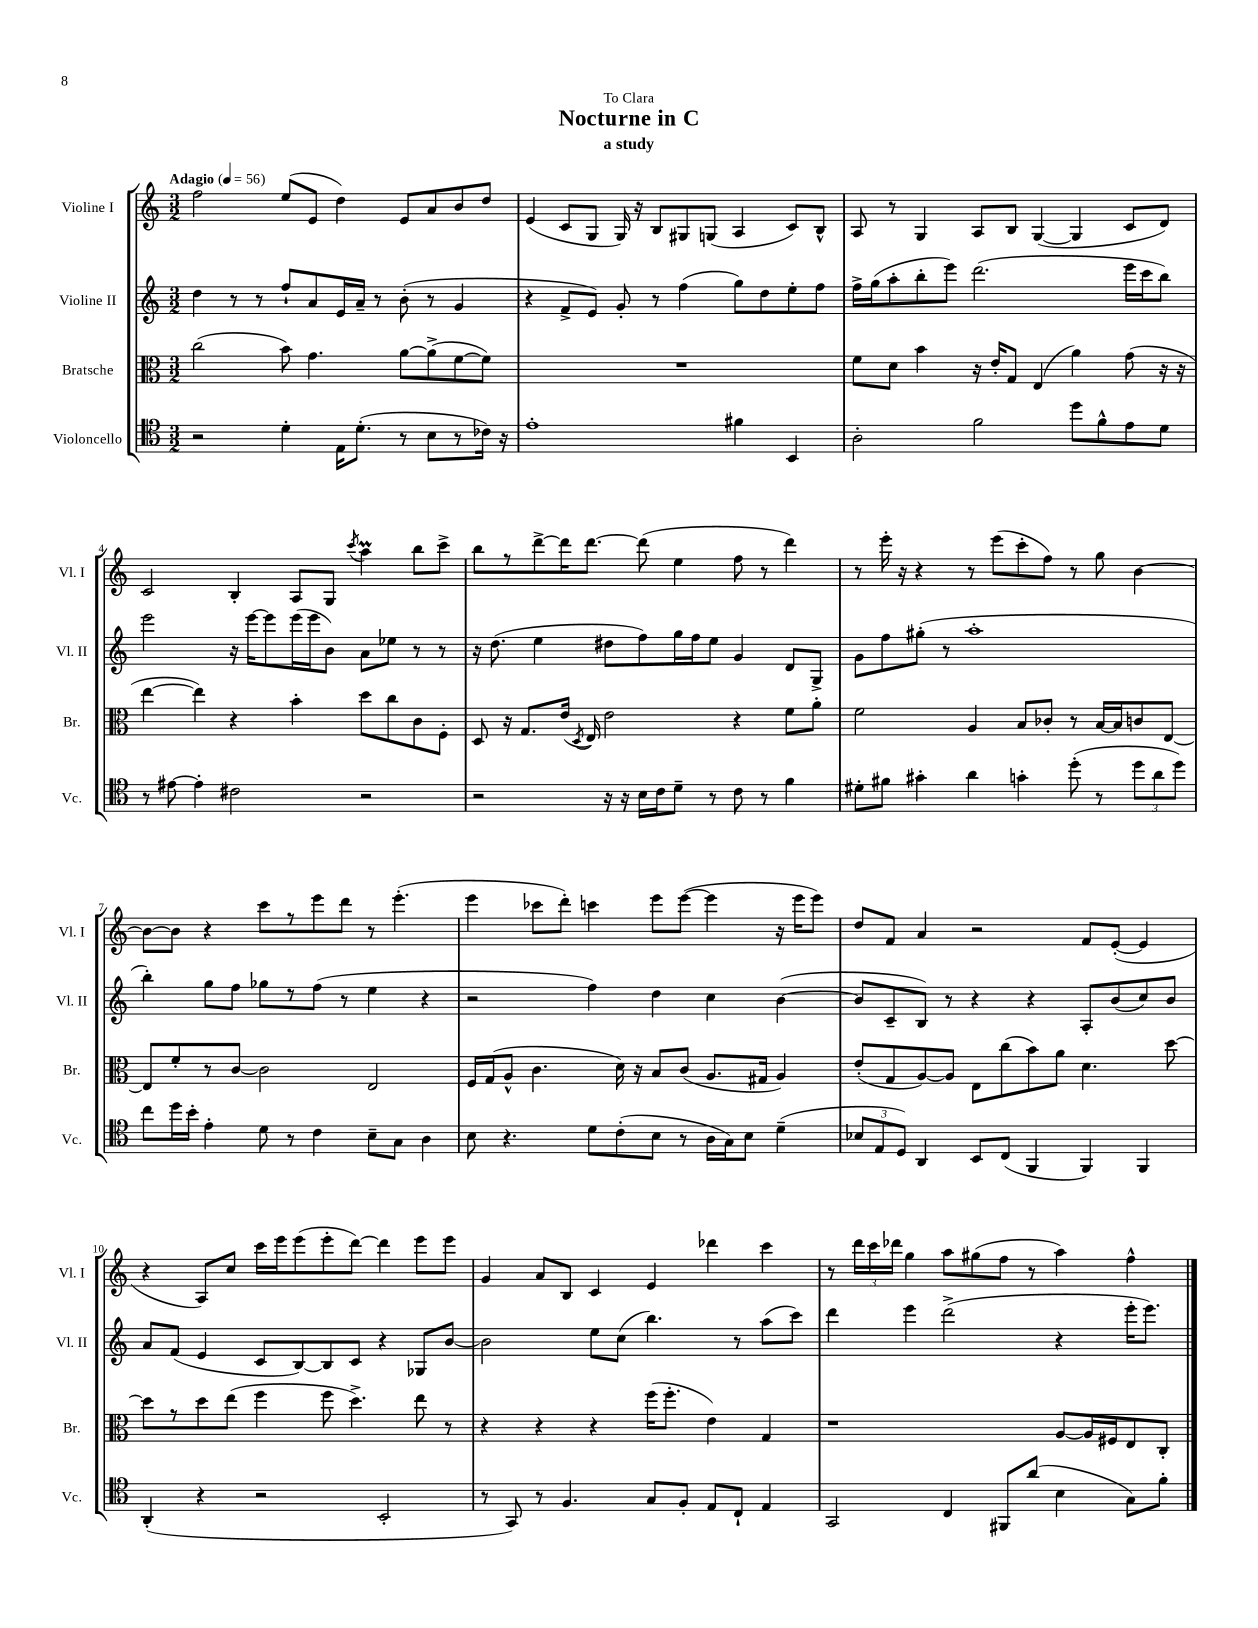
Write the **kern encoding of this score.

**kern	**kern	**kern	**kern
*part4	*part3	*part2	*part1
*staff4	*staff3	*staff2	*staff1
*I"Violoncello	*I"Bratsche	*I"Violine II	*I"Violine I
*I'Vc.	*I'Br.	*I'Vl. II	*I'Vl. I
*clefC4	*clefC3	*clefG2	*clefG2
*k[]	*k[]	*k[]	*k[]
*M3/2	*M3/2	*M3/2	*M3/2
*MM56	*MM56	*MM56	*MM56
=1	=1	=1	=1
!	!	!	!LO:TX:a:B:t=Adagio
2r	(2cc\	4dd\	2ff\
.	.	8r	.
.	.	8r	.
4d'\	8b\)	8ff`/L	(8ee/L
.	4.g\	8a/	8e/J
16E\KL	.	16e/L	4dd\)
(8.d'\J	.	16a~/JJ	.
.	.	8r	.
8r	[8a\L	(8b'\	8e/L
8B\L	(8a^\]	8r	8a/
8r	[8f\	4g/	8b/
16c-X\Jk)	8f\J])	.	8dd/J
16r	.	.	.
=2	=2	=2	=2
1e'	1.r	4r	(4e/
.	.	8f^/L	8c/L
.	.	8e/J)	8G/J
.	.	8g'/	16G/)
.	.	.	16r
.	.	8r	8B/L
.	.	(4ff\	8G#X/
.	.	.	(8Gn/J
4f#X\	.	8gg\L)	4A/
.	.	8dd\	.
4BB/	.	8ee'\	8c/L)
.	.	8ff\J	8B^^/J
=3	=3	=3	=3
2A'\	8f\L	16ff^\LL	8A/
.	.	(16gg\J	.
.	8d\J	8aa'\	8r
.	4b\	8bb'\	4G/
.	.	8eee\J)	.
2f\	16r	(2.ddd\	8A/L
.	16e'/KL	.	.
.	8G/J	.	8B/J
.	(4E/	.	([4G/
8dd\L	4a\)	.	4G/]
8f^^\	.	.	.
8e\	(8g\	16eee\LL	8c/L
.	.	16ccc\J	.
8d\J	16r	8bb\J)	8d/J)
.	16r	.	.
!!LO:LB:g=z
=4	=4	=4	=4
8r	[4ee\	2eee\	2c/
[8e#X\	.	.	.
4e#'\]	4ee\])	.	.
2c#X\	4r	16r	4B'/
.	.	[16eee\KL	.
.	.	8eee\]	.
.	4b'\	(16eee\L	8A/L
.	.	16eee\J	.
.	.	8b\J)	8G/J
.	.	.	8qccc/
2r	8dd\L	8a\L	4aaM\
.	8cc\	8ee-X\J	.
.	8c\	8r	8bb\L
.	8F'\J	8r	8ccc^\J
=5	=5	=5	=5
2r	8D/	16r	8bb\L
.	.	(8.dd\	.
.	16r	.	8r
.	8.G/L	.	.
.	.	4ee\	[8ddd^\
.	(16e/Jk	.	16ddd\K]
.	8qD/	.	.
.	16E/)	.	[8.ddd\J
16r	2e\	8dd#X\L	.
16r	.	.	.
16B\LL	.	8ff\)	(8ddd\]
16c\J	.	.	.
8d~\J	.	16gg\L	4ee\
.	.	16ff\J	.
8r	.	8ee\J	.
8c\	4r	4g/	8ff\
8r	.	.	8r
4f\	8f\L	8d/L	4ddd\)
.	8a'\J	8G^/J	.
=6	=6	=6	=6
8d#X'\L	2f\	8g\L	8r
8f#X\J	.	8ff\	16eee'\
.	.	.	16r
4g#X'\	.	(8gg#X'\J	4r
.	.	8r	.
4a\	4A/	1aa'	8r
.	.	.	(8eee\L
4gn'\	8B/L	.	8ccc'\
.	8c-X'/J	.	8ff\J)
(8dd'\	8r	.	8r
8r	[16B/LL	.	8gg\
.	16B/J]	.	.
12dd\L	8cn/	.	[4b\
12a\	.	.	.
.	[8E/J	.	.
12dd\J)	.	.	.
!!LO:LB:g=z
=7	=7	=7	=7
8cc\L	8E/L]	4bb'\)	8b\L_
16dd\L	8f'/	.	8b\J]
16b'\JJ	.	.	.
4e'\	8r	8gg\L	4r
.	[8c/J	8ff\J	.
8d\	2c\]	8gg-X\L	8ccc\L
8r	.	8r	8r
4c\	.	(8ff\J	8eee\
.	.	8r	8ddd\J
8B~\L	2E/	4ee\	8r
8G\J	.	.	(4.eee'\
4A\	.	4r	.
=8	=8	=8	=8
8B\	16F/LL	2r	4eee\
.	(16G/J	.	.
4.r	8A^^/J	.	.
.	4.c\	.	8ccc-X\L
.	.	.	8ddd'\J)
8d\L	.	4ff\)	4cccn\
(8c'\	16d\)	.	.
.	16r	.	.
8B\J	8B/L	4dd\	8eee\L
8r	(8c/J	.	([8eee\J
16A\LL	8.A/L	4cc\	4eee\]
16G\J)	.	.	.
8B\J	.	.	.
.	16G#X/Jk	.	.
(4d~\	4A/)	([4b\	16r
.	.	.	16eee\KL
.	.	.	8eee\J)
=9	=9	=9	=9
12B-X/L	(8e'/L	8b/L]	8dd/L
12E/	.	.	.
.	8G/	8c~/	8f/J
12D/J)	.	.	.
4AA/	[8A/)	8B/J)	4a/
.	8A/J]	8r	.
8BB/L	8E\L	4r	2r
(8C/J	(8cc\	.	.
4FF/	8b\)	4r	.
.	8a\J	.	.
4FF/)	4.d\	8A'/L	8f/L
.	.	(8b/	([8e'/J
4FF/	.	8cc/)	4e/]
.	[8dd\	8b/J	.
!!LO:LB:g=z
=10	=10	=10	=10
(4AA'/	8dd\L]	8a/L	4r
.	8r	(8f/J	.
4r	8dd\	4e/	8A/L)
.	(8ee\J	.	8cc/J
2r	4ff\	8c/L	16ccc\LL
.	.	.	16eee\J
.	.	[8B/)	(8eee\
.	8ff\	8B/]	8eee'\
.	4.dd^\)	8c/J	[8ddd\J)
2BB'/	.	4r	4ddd\]
.	8ee\	8G-X/L	8eee\L
.	8r	[8b/J	8eee\J
=11	=11	=11	=11
8r	4r	2b\]	4g/
8GG/)	.	.	.
8r	4r	.	8a/L
4.F/	.	.	8B/J
.	4r	8ee\L	4c/
.	.	(8cc\J	.
8G/L	(16ff\KL	4.bb\)	4e/
.	8.ff'\J	.	.
8F'/J	.	.	.
8E/L	4e\)	.	4ddd-X\
8C`/J	.	8r	.
4E/	4G/	(8aa\L	4ccc\
.	.	8ccc\J)	.
=12	=12	=12	=12
2GG/	1r	4ddd\	8r
.	.	.	24ddd\LL
.	.	.	24ccc\
.	.	.	24ddd-X\JJ
.	.	4eee\	4gg\
4C/	.	(2ddd^\	8aa\L
.	.	.	(8gg#X\
8FF#X/L	.	.	8ff\J
(8a/J	.	.	8r
4B\	[8A/L	4r	4aa\)
.	16A/L]	.	.
.	16F#X/J	.	.
8G\L)	8E/	16eee'\KL	4ff^^\
.	.	8.eee\J)	.
8f'\J	8C'/J	.	.
==	==	==	==
*-	*-	*-	*-
